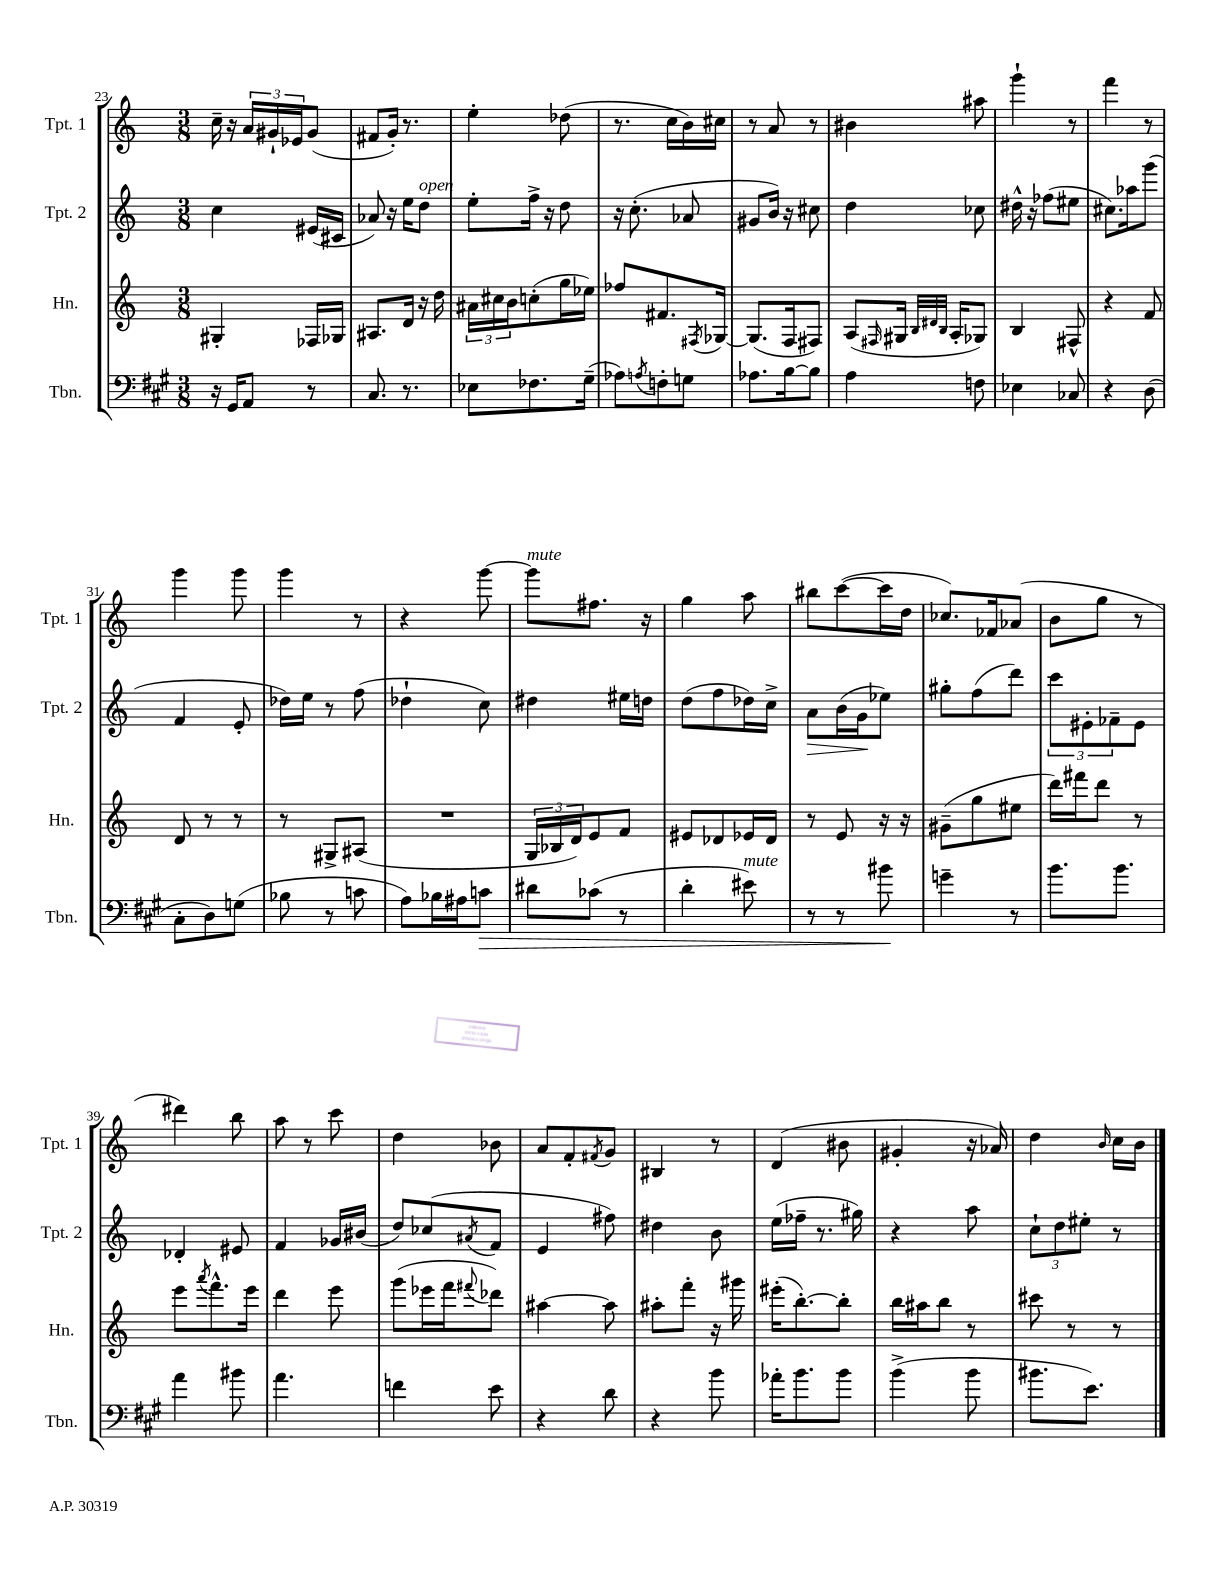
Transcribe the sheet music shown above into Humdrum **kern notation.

**kern	**dynam	**kern	**kern	**dynam	**kern
*part4	*part4	*part3	*part2	*part2	*part1
*staff4	*staff4	*staff3	*staff2	*staff2	*staff1
*I"Tbn.	*	*I"Hn.	*I"Tpt. 2	*	*I"Tpt. 1
*I'Tbn.	*	*I'Hn.	*I'Tpt. 2	*	*I'Tpt. 1
*clefF4	*	*clefG2	*clefG2	*	*clefG2
*k[f#c#g#]	*	*k[]	*k[]	*	*k[]
*M3/8	*	*M3/8	*M3/8	*	*M3/8
=23	=23	=23	=23	=23	=23
16r	.	4G#X'/	4cc\	.	16cc~\
16GG#/KL	.	.	.	.	16r
8AA/J	.	.	.	.	24a/LL
.	.	.	.	.	24g#X`/
.	.	.	.	.	24e-X/J
8r	.	16F-X/LL	(16e#X/LL	.	(8g#/J
.	.	16G-X/JJ	16c#X/JJ	.	.
=24	=24	=24	=24	=24	=24
8.C#/	.	8.A#X/L	8a-X/)	.	8f#X/L
.	.	.	16r	.	16g'/Jk)
8.r	.	16d/Jk	16ee\KL	.	8.r
!	!	!	!LO:TX:a:i:t=open	!	!
.	.	16r	8dd\J	.	.
.	.	16dd\	.	.	.
=25	=25	=25	=25	=25	=25
8E-X\L	.	24a#X\LL	8ee'\L	.	4ee'\
.	.	24cc#X\	.	.	.
.	.	24b\J	.	.	.
8.F-X\	.	(8ccn'\	16ff^\Jk	.	.
.	.	.	16r	.	.
.	.	16gg\L	8dd\	.	(8dd-X\
(16G#~\Jk	.	16ee-X\JJ)	.	.	.
=26	=26	=26	=26	=26	=26
8A-X\L)	.	8ff-X/L	16r	.	8.r
.	.	.	(8.cc'\	.	.
8qAn/	.	.	.	.	.
8Fn'\	.	8.f#X/	.	.	.
.	.	.	.	.	16cc\LL
8Gn\J	.	.	8a-X/	.	16b\)
.	.	8qF#X/	.	.	.
.	.	[16G-X/Jk	.	.	16cc#X\JJ
=27	=27	=27	=27	=27	=27
8.A-X\L	.	(8.G-/L]	8g#X/L	.	8r
.	.	.	16b/Jk)	.	8a/
[16B\k	.	16F/k	16r	.	.
8B\J]	.	8F#X/J)	8cc#X\	.	8r
=28	=28	=28	=28	=28	=28
4A\	.	(8A/L	4dd\	.	4b#X\
.	.	16qqF#X/	.	.	.
.	.	16G#X/Jk	.	.	.
.	.	32qqB/LLL	.	.	.
.	.	32qqd#X/	.	.	.
.	.	32qqB/JJJ	.	.	.
.	.	16A'/KL	.	.	.
8Fn\	.	8G-X/J)	8cc-X\	.	8aa#X\
=29	=29	=29	=29	=29	=29
4E-X\	.	4B/	16dd#X^^\	.	4ggg`\
.	.	.	16r	.	.
.	.	.	(8ff-X\L	.	.
8C-X/	.	8F#X^^/	8ee#X\J	.	8r
=30	=30	=30	=30	=30	=30
4r	.	4r	8.cc#X\L)	.	4fff\
.	.	.	16aa-X\k	.	.
(8D\	.	8f/	(8ggg\J	.	8r
!!LO:LB:g=z
=31	=31	=31	=31	=31	=31
8C#'\L	.	8d/	4f/	.	4ggg\
8D\)	.	8r	.	.	.
(8Gn\J	.	8r	8e'/	.	8ggg\
=32	=32	=32	=32	=32	=32
8B-X\	.	8r	16dd-X\LL)	.	4ggg\
.	.	.	16ee\JJ	.	.
8r	.	8G#X^/L	8r	.	.
8cn\	.	(8A#X/J	(8ff\	.	8r
=33	=33	=33	=33	=33	=33
8A\L)	.	4.r	4dd-X`\	.	4r
16B-X\L	.	.	.	.	.
16A#X\J	.	.	.	.	.
!	!LO:HP:b	!	!	!	!
8cn\J	>	.	8cc\)	.	[8ggg\
=34	=34	=34	=34	=34	=34
!	!	!	!	!	!LO:TX:a:i:t=mute
8d#X\L	.	24G/LL	4dd#X\	.	8ggg\L]
.	.	24B-X/	.	.	.
.	.	24d/J)	.	.	.
(8c-X\J	.	8e/	.	.	8.ff#X\J
8r	.	8f/J	16ee#X\LL	.	.
.	.	.	16ddn\JJ	.	16r
=35	=35	=35	=35	=35	=35
4d'\	.	8e#X/L	(8dd\L	.	4gg\
.	.	8d-X/	8ff\	.	.
!LO:TX:a:i:t=mute	!	!	!	!	!
8e#X\)	.	16e-X/L	16dd-X\L)	.	8aa\
.	.	16d-/JJ	16cc^\JJ	.	.
=36	=36	=36	=36	=36	=36
!	!	!	!	!LO:HP:b	!
8r	.	8r	8a\L	>	8bb#X\L
8r	.	8e/	(16b\L	.	([8ccc\
.	.	.	16g\J	.	.
8b#X\	.	16r	8ee-X\J)	]	16ccc\L]
.	.	16r	.	.	16dd\JJ
.	]	.	.	.	.
=37	=37	=37	=37	=37	=37
4gn~\	.	(8g#X~\L	8gg#X'\L	.	8.cc-X/L)
.	.	8gg\	(8ff\	.	.
.	.	.	.	.	16f-X/k
8r	.	8ee#X\J	8ddd\J)	.	(8a-X/J
=38	=38	=38	=38	=38	=38
8.b\L	.	16ddd\LL)	12ccc\L	.	8b\L
.	.	16fff#X\J	.	.	.
.	.	.	12e#X'\	.	.
.	.	8ddd\J	.	.	8gg\J
.	.	.	12f-X~\	.	.
8.b\J	.	.	.	.	.
.	.	8r	8e#\J	.	8r
!!LO:LB:g=z
=39	=39	=39	=39	=39	=39
4a\	.	8eee\L	4d-X'/	.	4ddd#X\)
.	.	8qaaa/	.	.	.
.	.	8.fff^^\	.	.	.
8b#X\	.	.	8e#X/	.	8bb\
.	.	16eee\Jk	.	.	.
=40	=40	=40	=40	=40	=40
4.a\	.	4ddd\	4f/	.	8aa\
.	.	.	.	.	8r
.	.	8eee\	16g-X/LL	.	8ccc\
.	.	.	(16b#X/JJ	.	.
=41	=41	=41	=41	=41	=41
4fn\	.	(8ggg\L	8dd/L)	.	4dd\
.	.	16eee-X\L	(8cc-X/	.	.
.	.	16fff\J	.	.	.
.	.	8qqfff#X/	8qa#X/	.	.
8e\	.	8ddd-X\J)	8f/J	.	8b-X\
=42	=42	=42	=42	=42	=42
4r	.	[4aa#X\	4e/	.	8a/L
.	.	.	.	.	8f'/
.	.	.	.	.	8qf#X/
8d\	.	8aa#\]	8ff#X\)	.	8g/J
=43	=43	=43	=43	=43	=43
4r	.	8aa#X'\L	4dd#X\	.	4B#X/
.	.	8fff'\J	.	.	.
8b\	.	16r	8b\	.	8r
.	.	16ggg#X\	.	.	.
=44	=44	=44	=44	=44	=44
16a-X'\KL	.	(16eee#X'\KL	(16ee\LL	.	(4d/
8.b\	.	[8.bb'\)	16ff-X~\JJ	.	.
.	.	.	8.r	.	.
8b\J	.	8bb'\J]	.	.	8b#X\
.	.	.	16gg#X\)	.	.
=45	=45	=45	=45	=45	=45
(4b^\	.	16bb\LL	4r	.	4g#X'/
.	.	16aa#X\J	.	.	.
.	.	8bb\J	.	.	.
8b\	.	8r	8aa\	.	16r
.	.	.	.	.	16a-X/)
=46	=46	=46	=46	=46	=46
8.b#X\L	.	8ccc#X\	12cc`\L	.	4dd\
.	.	.	12dd\	.	.
.	.	8r	.	.	.
.	.	.	12ee#X'\J	.	.
8.e\J)	.	.	.	.	.
.	.	.	.	.	16qqb/
.	.	8r	8r	.	16cc\LL
.	.	.	.	.	16b\JJ
==	==	==	==	==	==
*-	*-	*-	*-	*-	*-
